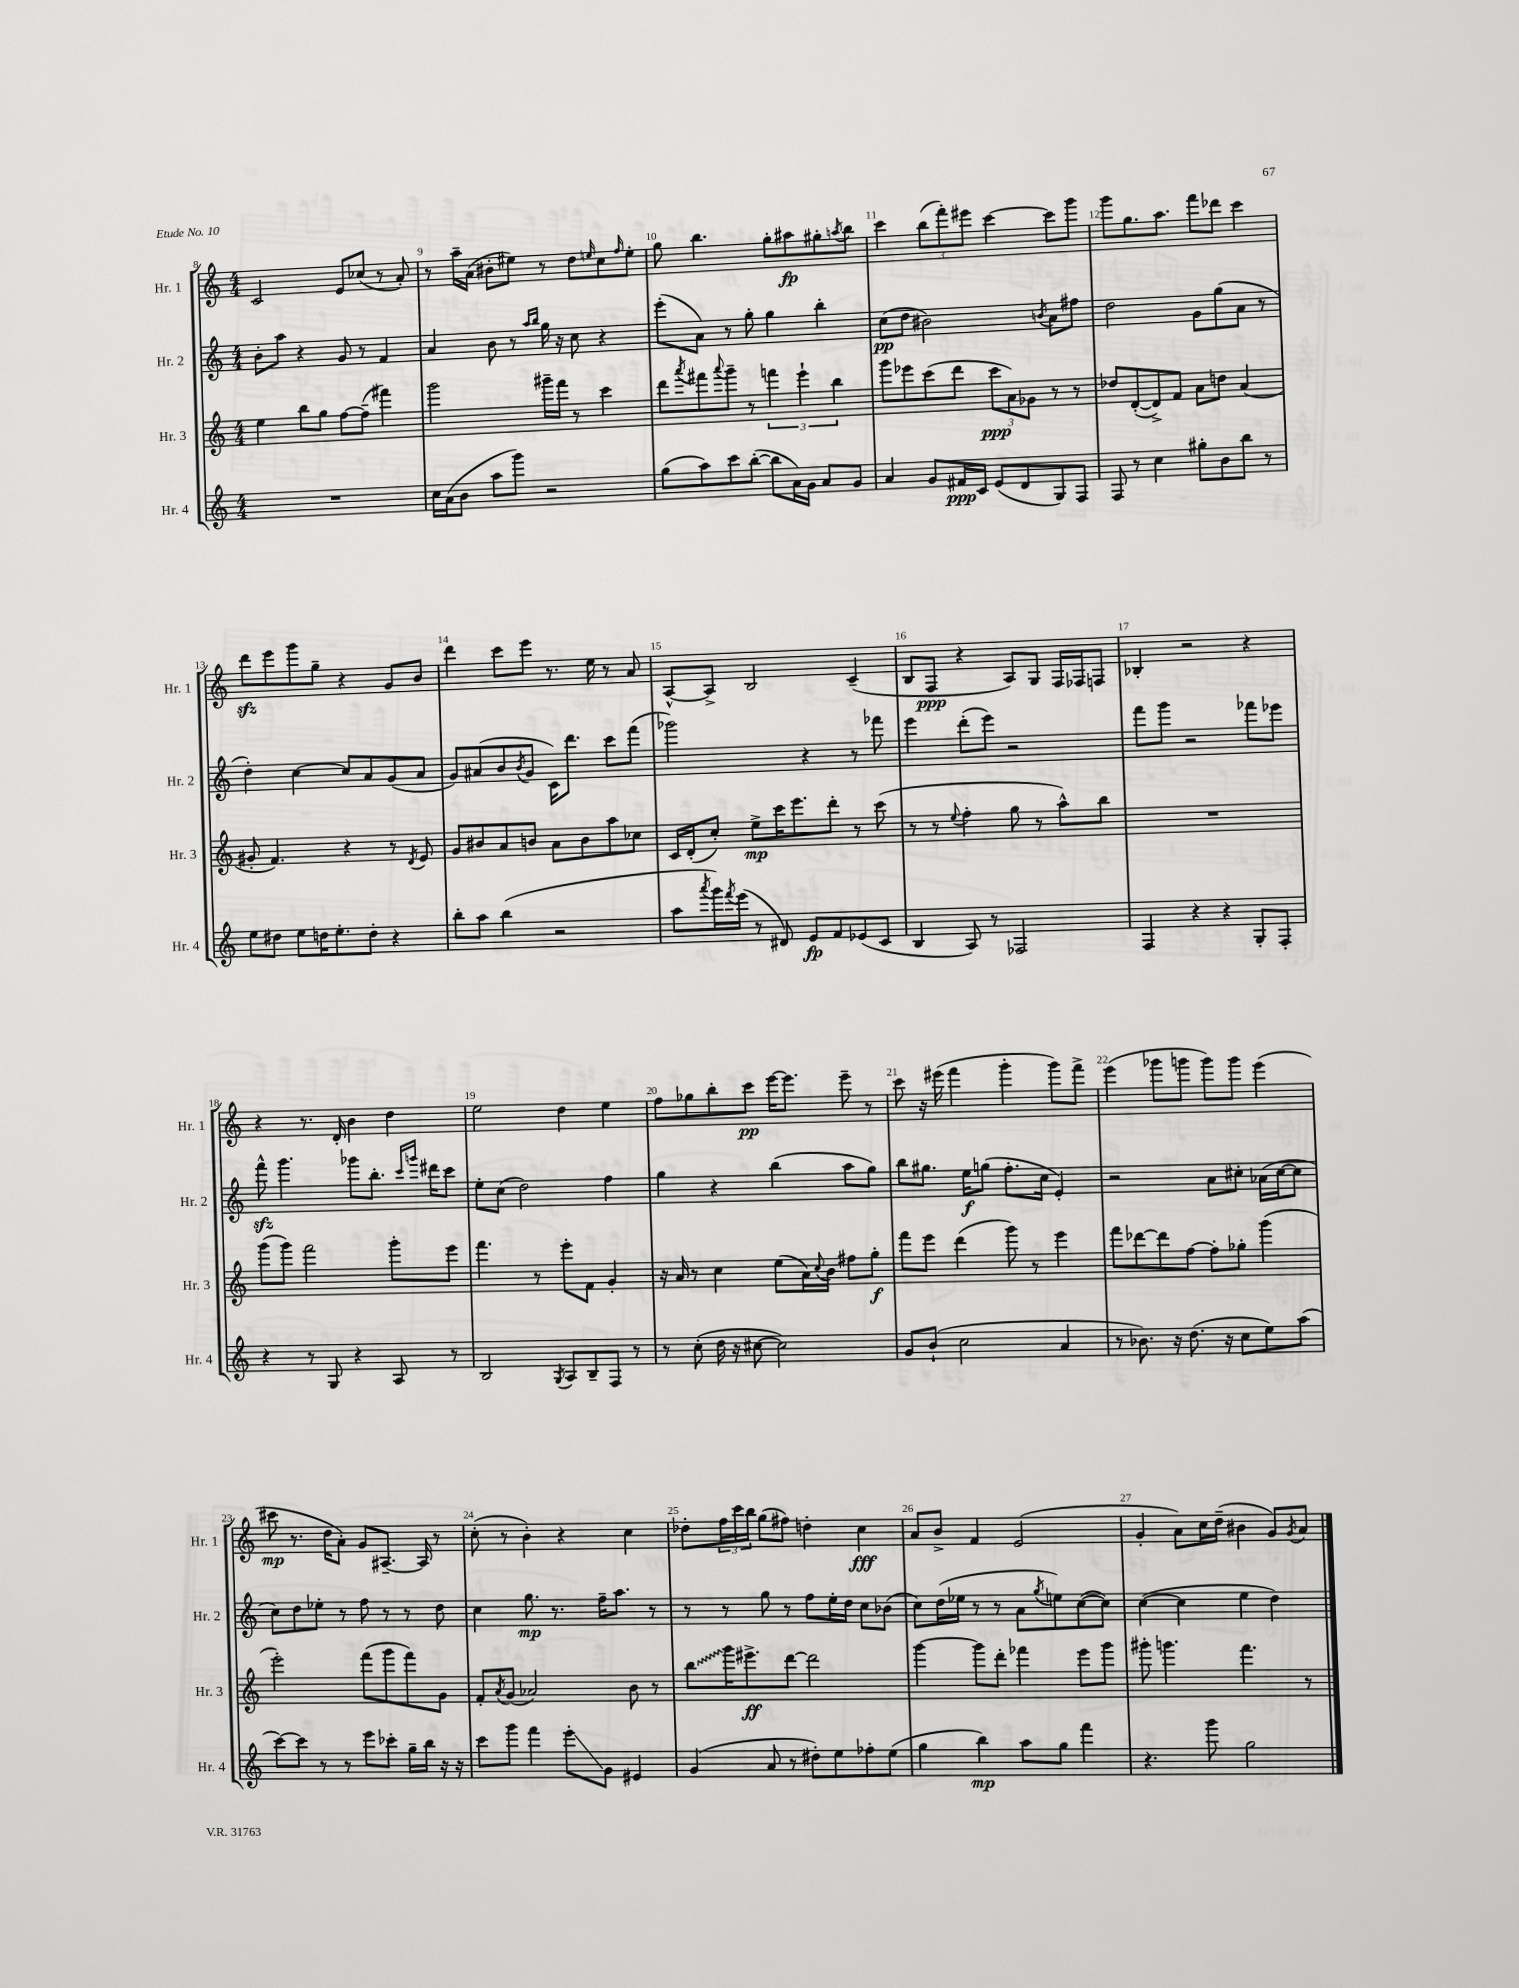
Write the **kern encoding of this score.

**kern	**kern	**kern	**kern
*staff4	*staff3	*staff2	*staff1
*clefG2	*clefG2	*clefG2	*clefG2
*k[]	*k[]	*k[]	*k[]
*M4/4	*M4/4	*M4/4	*M4/4
1r	4ee	8b'	2c
.	.	8aa	.
.	8bb	4r	.
.	8gg	.	.
.	[8ff	8g	8e
.	(8ff~]	8r	(8cc-
.	4fff#)	4f	8r
.	.	.	8a')
=	=	=	=
16cc	2ggg	4a	8r
(16a	.	.	.
8b	.	.	16aa~
.	.	.	(16a
8aa	.	8b	8b#'
8ggg)	.	8r	8ee#)
.	.	16qqaa	.
.	.	16qqbb	.
2r	16ggg#~	16gg	8r
.	16fff	16r	.
.	8r	8cc	8dd
.	.	.	16qqee
.	4ccc	4r	8cc
.	.	.	16qqff
.	.	.	8ee'
=	=	=	=
(8gg	8ddd	(8eee'	8gg
.	8qaaa	.	.
8aa)	8fff#	8a)	4.bb
.	8qqaaa	.	.
8ccc	8ggg~	8r	.
([8bb'	8r	8gg'	.
8bb]	6fff	4gg	8gg'
16a)	.	.	8aa#
.	6eee`	.	.
16g	.	.	.
8a	.	4bb'	8gg#'
.	6bb	.	.
.	.	.	8qaa
8g	.	.	8bb
=	=	=	=
4a	8ggg	(8cc	4ccc
.	8eee-	8dd	.
8g	(8ccc	2b#)	(12bb
.	.	.	12fff')
16f#	8ddd	.	.
.	.	.	12eee#
16c	.	.	.
(8e	12ccc	.	[4ccc
.	12a)	.	.
8d	.	.	.
.	12g-	.	.
.	.	8qb	.
8G)	8r	8a	8ccc]
8F	8r	8ff#	8ggg
=	=	=	=
8F	8dd-	2dd	8ggg
8r	([8d'	.	8.gg
4cc	8d^])	.	.
.	.	.	8.aa
.	8f	.	.
8gg#'	8a	8g	8fff
8b	8dd	(8gg	8ddd-
8bb	(4a	8a	4ccc
8r	.	8r	.
=	=	=	=
8ee	8g#'	4dd')	8ddd
8dd#	4.f)	.	8eee
8ee	.	[4cc	8ggg
16dd	.	.	8gg~
8.ee'	.	.	.
.	4r	8cc]	4r
8dd'	.	8a	.
4r	8r	(8g	8g
.	8qd	.	.
.	8e	8a	8b
=	=	=	=
8bb'	8g	8g)	4ddd
8aa	8b#	(8a#	.
(4bb	8a	8b	8ccc
.	.	8qb	.
.	8b	8g	8eee
2r	8a	16c)	8.r
.	.	8.ddd	.
.	8b	.	.
.	.	.	16ee
.	8aa	8ccc	8r
.	8cc-	(8fff	8a
=	=	=	=
8aa	16c	2ggg-)	[8A^^
.	(16d'	.	.
8qaaa	.	.	.
16ggg)	8cc')	.	8A^]
8qfff	.	.	.
(16eee	.	.	.
8r	8ee^	.	2B
8d#)	16ccc	.	.
.	8.eee	.	.
8e	.	4r	.
8f	8ddd'	.	.
(8e-	8r	8r	(4c~
8c	(8ccc	8fff-	.
=	=	=	=
4B	8r	4eee	8B
.	8r	.	8F
.	8qqee	.	.
8A)	4ff'	(8ddd'	4r
8r	.	8eee)	.
2F-	8gg	2r	8A)
.	8r	.	8G
.	8aa^^)	.	16F
.	.	.	16F-
.	8bb	.	8F
=	=	=	=
4F	1r	8fff	4B-'
.	.	8ggg	.
4r	.	2r	2r
4r	.	.	.
8G'	.	8fff-	4r
8F'	.	8eee-	.
=	=	=	=
4r	(8ggg	8fff^^	4r
.	8ggg)	4.ggg	.
8r	2fff	.	8.r
8G	.	.	.
.	.	.	16d'
4r	.	8ggg-	4b
.	.	8.bb'	.
8A	8ggg'	.	4dd
.	.	16qqccc	.
.	.	16qqggg	.
.	.	16ddd#	.
8r	8eee	8ccc	.
=	=	=	=
2B	4.fff	8ee'	2ee
.	.	(8cc	.
.	.	2dd)	.
.	8r	.	.
8qG	.	.	.
8A	8eee'	.	4dd
8B~	8f	.	.
8F	4g'	4ff	4ee
8r	.	.	.
=	=	=	=
8r	16r	4gg	8ff
.	16a	.	.
(8cc'	8r	.	8gg-
16dd	4cc	4r	8bb'
16r	.	.	.
[8cc#	.	.	8ccc
2cc#])	(8ee	(4bb	[16eee
.	.	.	8.eee]
.	16a)	.	.
.	8qqcc	.	.
.	16b	.	.
.	8ff#	8aa	8eee~
.	8gg'	8gg)	8r
=	=	=	=
8g	8fff	8bb	8ccc
(8b`	8eee	8.gg#	16r
.	.	.	(16eee#
2cc	(4ddd	.	4fff
.	.	16ee	.
.	.	(8gg	.
.	8ggg)	8.ff'	4ggg'
.	8r	.	.
.	.	16cc	.
4a	4eee	4e')	8ggg)
.	.	.	8fff^
=	=	=	=
8r	8fff	2r	(4eee
8.b-)	[8ddd-	.	.
.	8ddd-]	.	8ggg-
16r	.	.	.
(8.dd	[8ff	.	8ggg
.	8ff']	8a	8ggg)
16r	.	.	.
8cc	8gg-'	8cc#'	8ggg
8ee)	(4ggg	(16a-	(4eee
.	.	[16cc#	.
(8aa	.	8cc#]	.
=	=	=	=
[8ccc)	2eee')	8cc)	8ccc#
8ccc]	.	8dd	8.r
8r	.	8ee-'	.
.	.	.	16dd
8r	.	8r	8a')
8eee	(8fff	8ff	8g
8ccc-'	8ggg	8r	[8.A#~
16gg~	8fff)	8r	.
16bb	.	.	16A#]
16r	8g	8dd	8r
16r	.	.	.
=	=	=	=
8ccc	8f'	4cc	(8cc'
.	8qa	.	.
8ggg	(8g	.	8r
4fff	2a-)	8.gg	4b')
.	.	8.r	.
8eee'	.	.	4r
8g	.	16ff~	.
.	.	8.aa	.
4e#	8b	.	4cc
.	8r	8r	.
=	=	=	=
(4g	8bb	8r	8dd-'
.	16ggg	8r	24ff
.	.	.	24ccc
.	8.eee#^	.	.
.	.	.	24bb
8a	.	8gg	(8gg
8r	[8ddd	8r	8ff#)
8dd#')	2ddd]	8ff	4dd'
8ee	.	16ee'	.
.	.	16dd	.
8ff-'	.	8cc	4cc
(8ee	.	(8b-	.
=	=	=	=
4gg	[4ggg	8cc)	8a
.	.	(16dd	8b^
.	.	16ee-	.
4bb)	8ggg]	8r	4f
.	8ddd'	8r	.
8aa	4fff-	8a	(2e
.	.	8qgg	.
8gg	.	8ee)	.
4fff	8eee	([8cc	.
.	8ggg	8cc])	.
=	=	=	=
4.r	8ggg#'	([4cc	4g'
.	4.ggg	.	.
.	.	4cc]	8a)
8ggg	.	.	16cc
.	.	.	(16dd~
2gg	4.fff	4ee	4b#
.	.	4dd)	8g)
.	.	.	8qg
.	8r	.	8a
==	==	==	==
*-	*-	*-	*-
